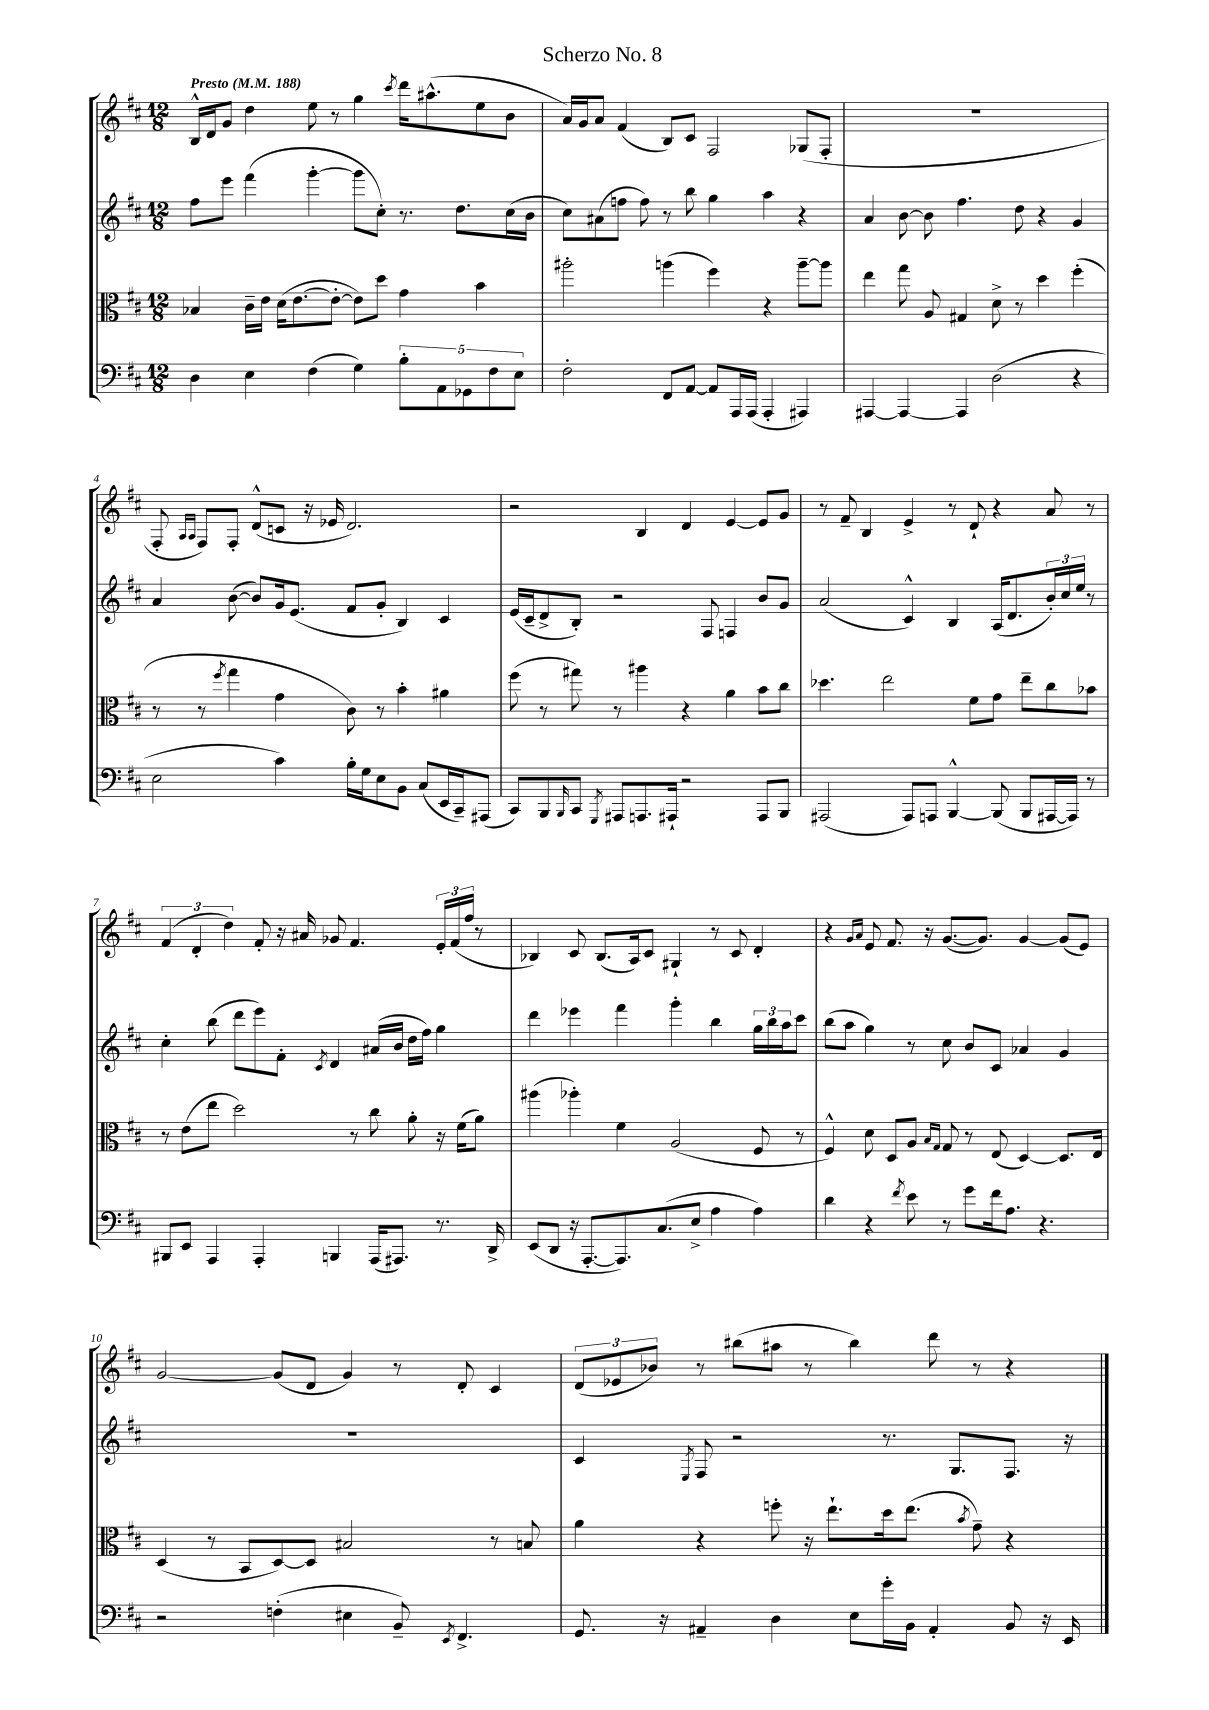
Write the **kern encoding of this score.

**kern	**kern	**kern	**kern
*staff4	*staff3	*staff2	*staff1
*clefF4	*clefC3	*clefG2	*clefG2
*k[f#c#]	*k[f#c#]	*k[f#c#]	*k[f#c#]
*M12/8	*M12/8	*M12/8	*M12/8
*MM188	*MM188	*MM188	*MM188
4D\	4B-/	8ff#\L	16B^^/LL
.	.	.	16d/J
.	.	8eee\J	8g/J
4E\	16c#~\LL	(4fff#\	4dd\
.	16e\JJ	.	.
.	(16d\LK	.	.
.	[8.e\	.	.
(4F#\	.	[4ggg'\	8ee\
.	8e'\_J	.	8r
4G\)	8e\]L)	8ggg\]L	4gg\
.	8dd\J	8cc#'\J)	.
.	.	.	8qccc#/
10B'\L	4g\	8.r	16ddd\LK
.	.	.	(8.aa#^^\
10AA\	.	.	.
.	.	8.dd\L	.
10GG-\	.	.	.
.	4b\	.	8ee\
10F#\	.	.	.
.	.	(16cc#\L	8b\J
10E\J	.	.	.
.	.	16b\JJ	.
=	=	=	=
2F#'\	2aa#'\	8cc#\L)	16a/LL)
.	.	.	16g/J
.	.	(8a#\	8a/J
.	.	8ff\J	(4f#/
.	.	8ff\)	.
8FF#/L	(4aa\	8r	8B/L)
[8AA/J	.	8bb\	8c#/J
8AA/]L	4ff#\)	4gg\	2F#/
16AAA/L	.	.	.
(16AAA/JJ	.	.	.
4AAA'/	4r	4aa\	.
4AAA#/)	[8aa~\L	4r	(8G-/L
.	8aa\]J	.	8F#'/J
=	=	=	=
[4AAA#/	4ee\	4a/	1.r
4AAA#/_	8gg\	[8b\	.
.	8A/	8b\]	.
4AAA#/]	4G#/	4.ff#\	.
(2D\	8d^\	.	.
.	8r	8dd\	.
.	4dd\	4r	.
4r	(4ff#'\	4g/	.
=	=	=	=
2E\	8r	4a/	8F#'/
.	.	.	16qqA/LL
.	.	.	16qqA/JJ
.	8r	.	8F#/L)
.	8qff#/	.	.
.	4gg\	([8b\	8F#'/J
.	.	8b/]L)	(8d^^/L
4c#\)	4g\	16g/k	8c/J
.	.	(8.e/J	.
.	.	.	16r
.	.	.	16e-/
16B'\LL	8c#\)	8f#/L	2.d/)
16G\J	.	.	.
8E\	8r	8g'/J	.
8BB\J	4b'\	4B/)	.
(8C#/L	.	.	.
16EE/L	4a#\	4c#/	.
16CC#~/J)	.	.	.
(8AAA#/J	.	.	.
=	=	=	=
8CC#/L)	(8ff#\	(16e/LL	2r
.	.	16c#~/J	.
8BBB/	8r	8d^/	.
16qqBBB/	.	.	.
8CC#/J	8gg#\)	8B'/J)	.
8qGGG/	.	.	.
8AAA#/L	8r	2r	.
8.AAA/	4aa#\	.	4B/
16AAA#`/Jk	.	.	.
2r	4r	.	4d/
.	.	8F#/	.
.	4a\	4F/	[4e/
8AAA#/L	8b\L	8b/L	8e/]L
8BBB/J	8cc#\J	8g/J	8g/J
=	=	=	=
(2AAA#/	4.dd-\	(2a/	8r
.	.	.	8f#~/
.	.	.	4B/
.	2ee\	.	.
8AAA#/L)	.	4c#^^/)	4e^/
8AAA/J	.	.	.
[4BBB^^/	.	4B/	8r
.	8f#\L	.	8d`/
(8BBB/]	8g\J	(16A/LK	4r
.	.	8.d/	.
8BBB/L	8ee~\L	.	.
[16AAA#/L	8cc#\	24b'/L)	8a/
.	.	24cc#/	.
16AAA#/]JJ)	.	.	.
.	.	24ee/JJ	.
8r	8b-\J	8r	8r
=	=	=	=
8BBB#/L	8r	4cc#'\	(6f#/
8EE/J	(8e\L	.	.
.	.	.	6d'/
4AAA/	8ee\J	(8bb\	.
.	.	.	6dd\)
.	2dd\)	8ddd\L	.
4AAA'/	.	8eee\)	8f#'/
.	.	8f#'\J	16r
.	.	.	16a#/
.	.	8qc#/	.
4BBB/	.	4d/	8g-/
.	8r	.	4.f#/
(16AAA/LK	8cc#\	(16a#/LL	.
8.AAA#/J)	.	16b/JJ	.
.	8a'\	16dd\LL	.
.	.	16ff#\JJ)	.
8.r	16r	4gg\	24e'/LL
.	.	.	(24f#/
.	(16f#\LK	.	.
.	.	.	24ff#/JJ
.	8a\J)	.	8r
16DD^/	.	.	.
=	=	=	=
(8EE/L	(4aa#\	4ddd\	4B-/)
8DD/J	.	.	.
16r	4aa-'\)	4eee-\	8c#/
[8.AAA'/L	.	.	.
.	.	.	(8.B-/L
8.AAA/])	4f#\	4fff#\	.
.	.	.	16A/k)
.	.	.	8c#/J
(8.C#/	.	.	.
.	(2A/	4ggg'\	4G#`/
8E^/J	.	.	.
4A\	.	4bb\	8r
.	.	.	8c#/
4A\)	8F#/	24gg\LL	4d'/
.	.	24bb\	.
.	.	24aa\J	.
.	8r	8ccc#\J	.
=	=	=	=
4d\	4F#^^/)	(8bb\L	4r
.	.	8aa\J	.
.	.	.	16qqg/LL
.	.	.	16qqa/JJ
4r	8d\	4gg\)	8e/
.	8D/L	.	8.f#/
8qf#/	.	.	.
8e\	8A/J	8r	.
.	.	.	16r
.	16qqB/LL	.	.
.	16qqG/JJ	.	.
8r	8G/	8cc#\	([8.g/L
8g\L	8r	8b/L	.
.	.	.	8.g/]J)
16f#\k	(8E/	8c#/J	.
8.A\J	.	.	.
.	[4D/)	4a-/	[4g/
4.r	.	.	.
.	8.D/]L	4g/	(8g/]L
.	.	.	8e/J)
.	16E/Jk	.	.
=	=	=	=
2r	(4D/	1.r	[2g/
.	8r	.	.
.	8BB/L	.	.
(4F'\	[8D/)	.	(8g/]L
.	8D/]J	.	8d/J
4E#\	2B#/	.	4g/)
8BB~/)	.	.	8r
8qEE/	.	.	.
4.FF#^/	.	.	8d'/
.	8r	.	4c#/
.	8B/	.	.
=	=	=	=
8.GG/	4a\	4c#/	(12d/L
.	.	.	12e-/
.	.	.	12b-/J)
16r	.	.	.
.	.	8qE/	.
4AA#~/	4r	8F#/	8r
.	.	2r	(8bb#\L
4D\	8ff'\	.	8aa#\J
.	16r	.	8r
.	8.ee`\L	.	.
8E\L	.	.	4bb#\)
16g'\L	16dd\k	8.r	.
16BB\JJ	(8.ee\J	.	.
4AA#'/	.	.	8ddd\
.	.	8.G/L	.
.	8qb/	.	.
.	8g~\)	.	8r
8BB/	4r	8.F#/J	4r
16r	.	.	.
16EE/	.	16r	.
==	==	==	==
*-	*-	*-	*-
